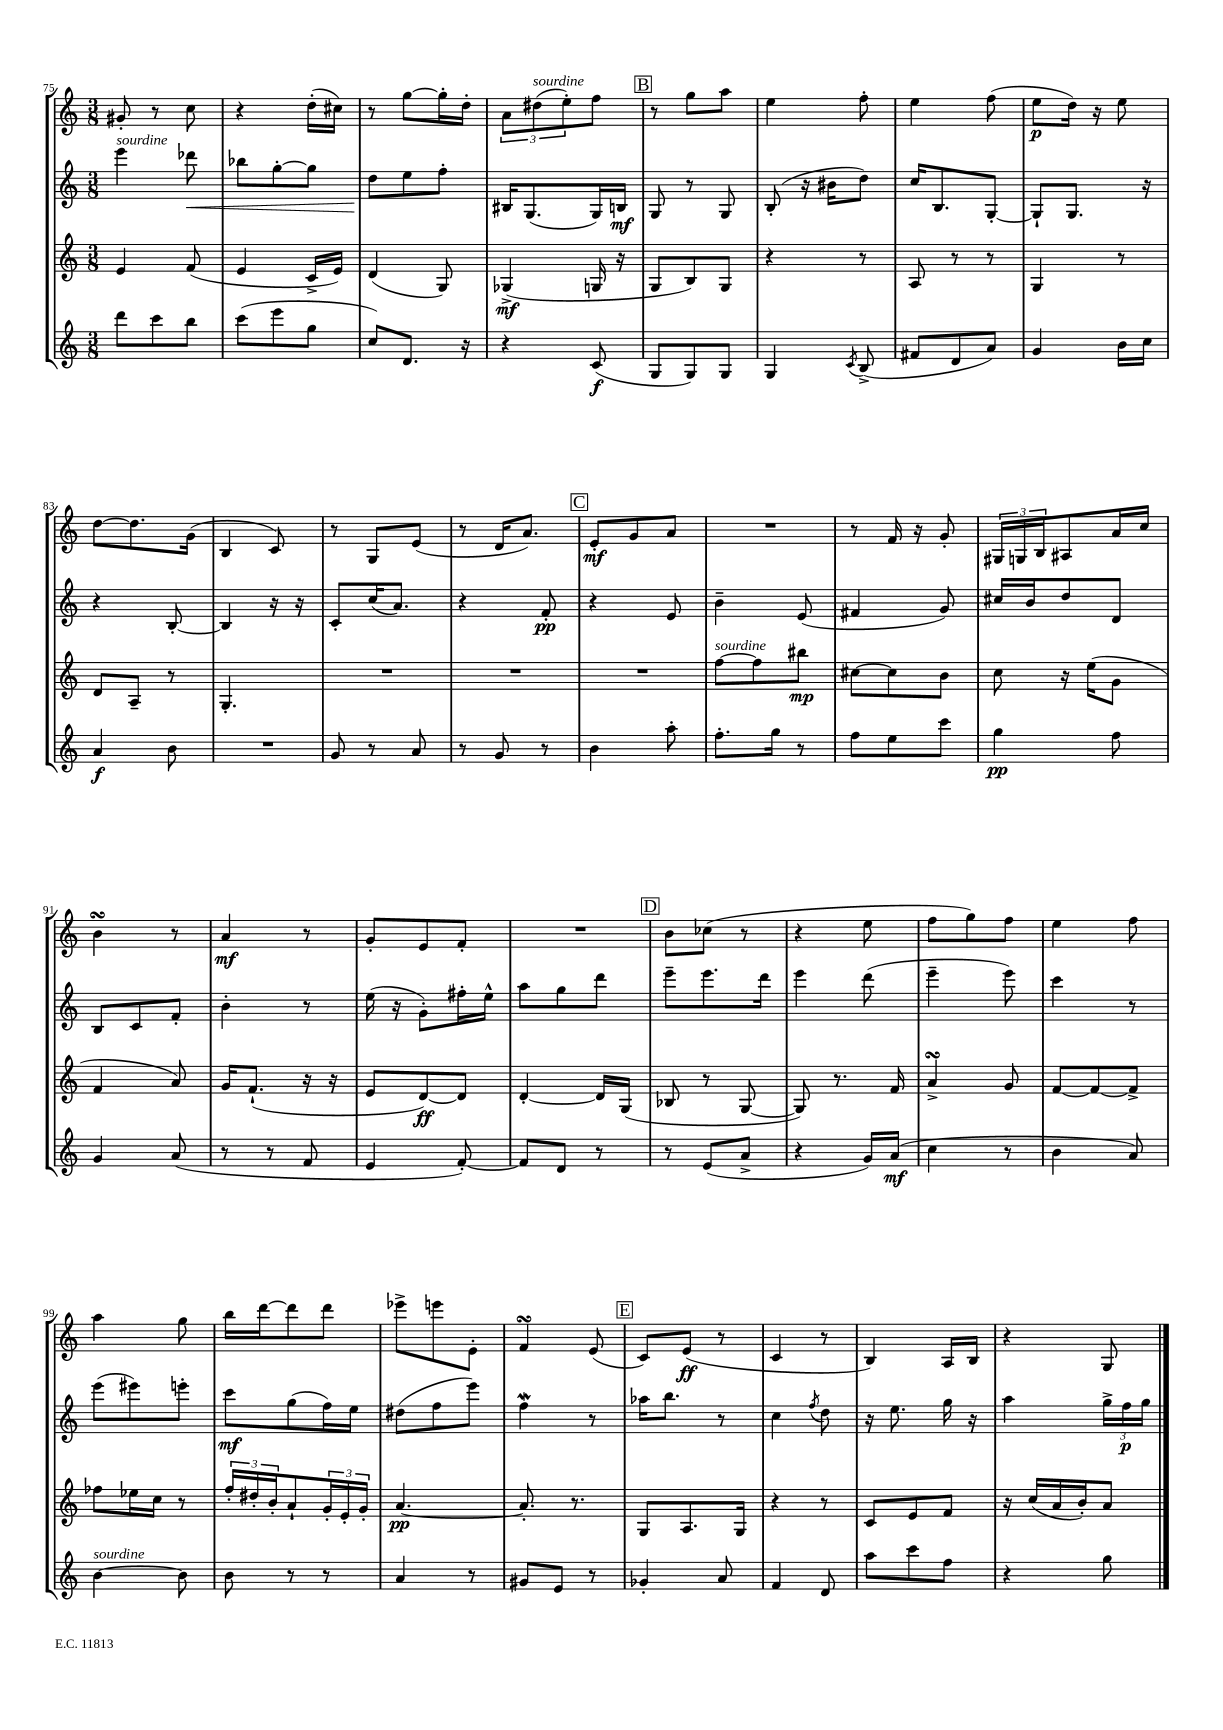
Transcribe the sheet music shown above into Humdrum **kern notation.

**kern	**kern	**kern	**kern
*staff4	*staff3	*staff2	*staff1
*clefG2	*clefG2	*clefG2	*clefG2
*k[]	*k[]	*k[]	*k[]
*M3/8	*M3/8	*M3/8	*M3/8
8ddd\L	4e/	4eee\	8g#'/
8ccc\	.	.	8r
8bb\J	(8f/	8ddd-\	8cc\
=	=	=	=
(8ccc\L	4e/	8bb-\L	4r
8eee\	.	[8gg'\	.
8gg\J	16c^/LL	8gg\]J	(16dd'\LL
.	16e/JJ)	.	16cc#\JJ)
=	=	=	=
8cc/L)	(4d/	8dd\L	8r
8.d/J	.	8ee\	[8gg\L
.	8G/)	8ff'\J	16gg'\]L
16r	.	.	16dd'\JJ
=	=	=	=
4r	(4G-^/	16B#/LK	12a\L
.	.	(8.G/	.
.	.	.	(12dd#\
.	.	.	12ee'\)
(8c/	16G/	16G/L)	8ff\J
.	16r	16B/JJ	.
=	=	=	=
8G/L	8G/L	8G/	8r
8G/)	8B/)	8r	8gg\L
8G/J	8G/J	8G/	8aa\J
=	=	=	=
4G/	4r	(8B'/	4ee\
.	.	16r	.
.	.	16b#\LK	.
8qc/	.	.	.
(8B^/	8r	8dd\J)	8ff'\
=	=	=	=
8f#/L	8A/	16cc/LK	4ee\
.	.	8.B/	.
8d/	8r	.	.
8a/J)	8r	[8G'/J	(8ff\
=	=	=	=
4g/	4G/	8G`/]L	8ee\L
.	.	8.G/J	16dd\Jk)
.	.	.	16r
16b\LL	8r	.	8ee\
16cc\JJ	.	16r	.
=	=	=	=
4a/	8d/L	4r	[8dd\L
.	8A~/J	.	8.dd\]
8b\	8r	[8B'/	.
.	.	.	(16g\Jk
=	=	=	=
4.r	4.G'/	4B/]	4B/
.	.	16r	8c/)
.	.	16r	.
=	=	=	=
8g/	4.r	8c'/L	8r
8r	.	(16cc/K	8G/L
.	.	8.a/J)	.
8a/	.	.	(8e/J
=	=	=	=
8r	4.r	4r	8r
8g/	.	.	16d/LK
.	.	.	8.a/J)
8r	.	8f'/	.
=	=	=	=
4b\	4.r	4r	8e'/L
.	.	.	8g/
8aa'\	.	8e/	8a/J
=	=	=	=
8.ff'\L	[8ff\L	4b~\	4.r
.	8ff\]	.	.
16gg\Jk	.	.	.
8r	8bb#\J	(8e/	.
=	=	=	=
8ff\L	[8cc#\L	4f#/	8r
8ee\	8cc#\]	.	16f/
.	.	.	16r
8ccc\J	8b\J	8g/)	8g'/
=	=	=	=
4gg\	8cc\	16cc#/LL	24G#/LL
.	.	.	24G/
.	.	16b/J	.
.	.	.	24B/J
.	16r	8dd/	8A#/
.	(16ee\LK	.	.
8ff\	8g\J	8d/J	16a/L
.	.	.	16cc/JJ
=	=	=	=
4g/	4f/	8B/L	4b\
.	.	8c/	.
(8a/	8a/)	8f'/J	8r
=	=	=	=
8r	16g/LK	4b'\	4a/
.	(8.f`/J	.	.
8r	.	.	.
8f/	16r	8r	8r
.	16r	.	.
=	=	=	=
4e/	8e/L	(16ee\	8g'/L
.	.	16r	.
.	[8d/)	8g'\L)	8e/
[8f'/)	8d/]J	16ff#'\L	8f'/J
.	.	16ee^^\JJ	.
=	=	=	=
8f/]L	[4d'/	8aa\L	4.r
8d/J	.	8gg\	.
8r	16d/]LL	8ddd\J	.
.	(16G/JJ	.	.
=	=	=	=
8r	8B-/	8eee~\L	8b\L
(8e/L	8r	8.eee\	(8cc-\J
8a^/J	[8G/	.	8r
.	.	16ddd\Jk	.
=	=	=	=
4r	8G/])	4eee\	4r
.	8.r	.	.
16g/LL)	.	(8ddd\	8ee\
(16a/JJ	16f/	.	.
=	=	=	=
4cc\	4a^/	4eee~\	8ff\L
.	.	.	8gg\)
8r	8g/	8eee\)	8ff\J
=	=	=	=
4b\	[8f/L	4ccc\	4ee\
.	8f/_	.	.
8a/)	8f^/]J	8r	8ff\
=	=	=	=
[4b\	8ff-\L	(8eee\L	4aa\
.	16ee-\L	8eee#\)	.
.	16cc\JJ	.	.
8b\]	8r	8eee'\J	8gg\
=	=	=	=
8b\	24ff'/LL	8ccc\L	16bb\LL
.	24dd#'/	.	.
.	.	.	[16ddd\J
.	24b'/J	.	.
8r	8a`/	(8gg\	8ddd\]
8r	24g'/L	16ff\L)	8ddd\J
.	24e'/	.	.
.	.	16ee\JJ	.
.	24g'/JJ	.	.
=	=	=	=
4a/	[4.a/	(8dd#\L	8eee-^\L
.	.	8ff\	8eee\
8r	.	8eee\J)	8e'\J
=	=	=	=
8g#/L	8.a'/]	4ff\	4f/
8e/J	.	.	.
.	8.r	.	.
8r	.	8r	(8e/
=	=	=	=
4g-'/	8G/L	16aa-\LK	8c/L)
.	.	8.bb\J	.
.	8.A/	.	(8e/J
8a/	.	8r	8r
.	16G/Jk	.	.
=	=	=	=
4f/	4r	4cc\	4c/
.	.	8qff/	.
8d/	8r	8dd\	8r
=	=	=	=
8aa\L	8c/L	16r	4B/)
.	.	8.ee\	.
8ccc\	8e/	.	.
8ff\J	8f/J	16gg\	16A/LL
.	.	16r	16B/JJ
=	=	=	=
4r	16r	4aa\	4r
.	(16cc/LL	.	.
.	16a/	.	.
.	16b'/J)	.	.
8gg\	8a/J	24gg^\LL	8G/
.	.	24ff\	.
.	.	24gg\JJ	.
==	==	==	==
*-	*-	*-	*-
